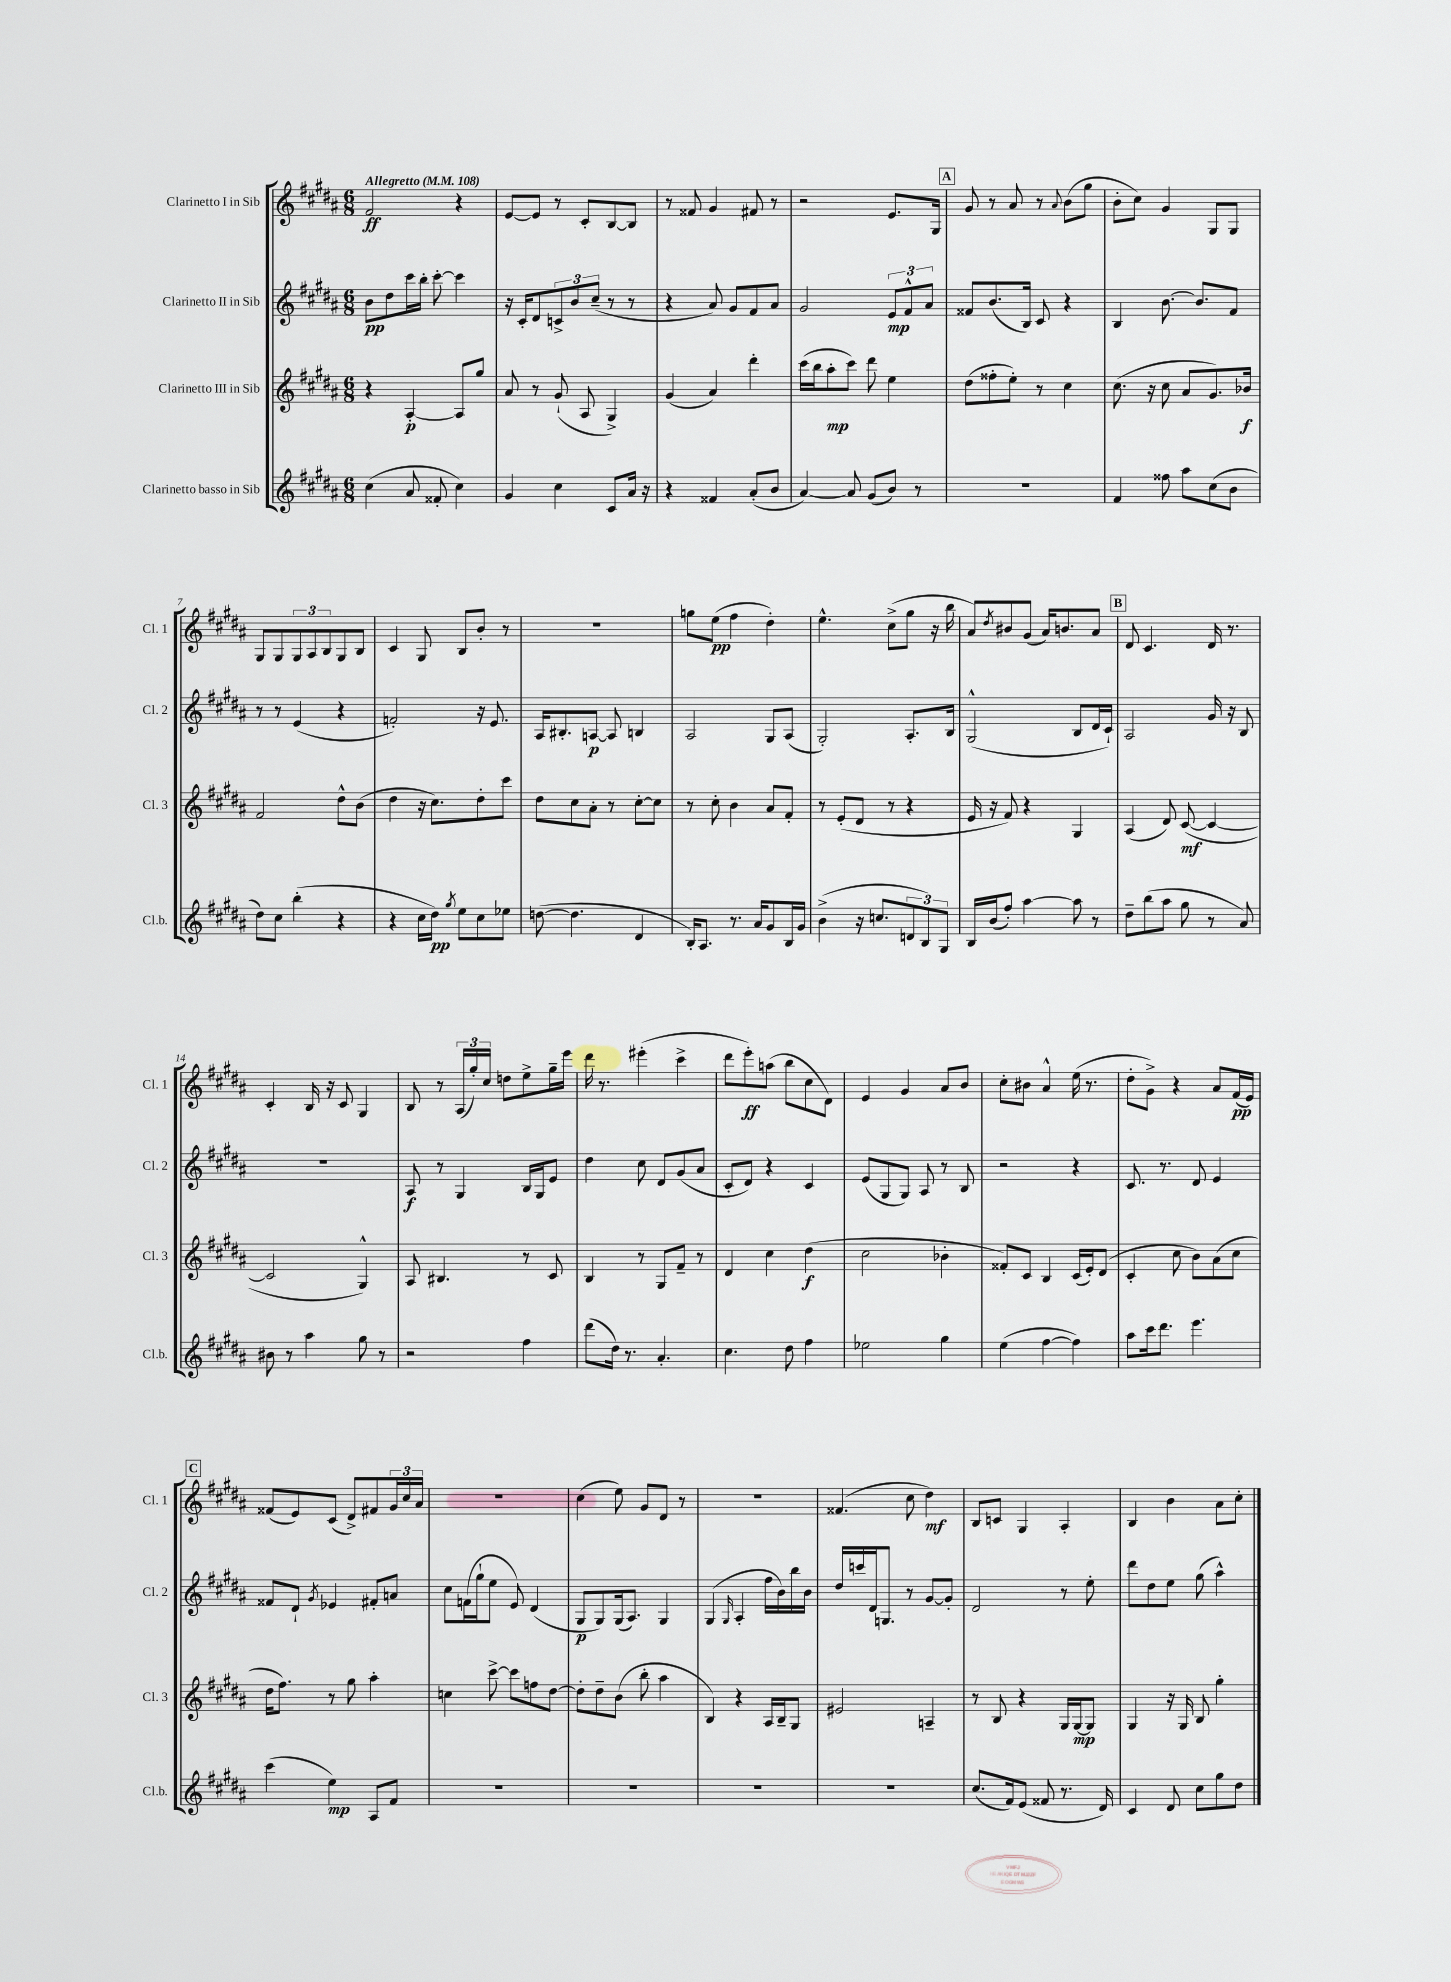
<<
\new StaffGroup <<
\new Staff = "s0" \with { instrumentName = "Clarinetto I in Sib" shortInstrumentName = "Cl. 1" } {
    \clef treble \key b \major \numericTimeSignature \time 6/8 \tempo "Allegretto" 4 = 108
    fis'2\ff r4 |
    e'8~ e'8 r8 cis'8-. b8~ b8 |
    r8 fisis'8 gis'4 fis'8 r8 |
    r2 e'8. gis16 |
    \mark \markup { \box "A" } gis'8 r8 ais'8 r8 \appoggiatura { ais'8 } b'8( gis''8 |
    b'8-. cis''8) gis'4 gis8 gis8 |
    gis8 gis8 \tuplet 3/2 { gis8 ais8 b8 } gis8 b8 |
    cis'4 gis8 b8 b'8-. r8 |
    R2. |
    g''8 e''8\pp( fis''4 dis''4-.) |
    e''4.-^ cis''8->( gis''8 r16 b''16 |
    ais'8) \acciaccatura { dis''8 } bis'8 gis'8( ais'16) b'8. ais'8 |
    \mark \markup { \box "B" } dis'8 cis'4. dis'16 r8. |
    cis'4-. b16 r16 cis'8 gis4 |
    b8 r8 \tuplet 3/2 { ais16( gis''16-.) cis''16 } d''8 e''8-> gis''16-- e'''16 |
    dis'''16 r8. eis'''4-.( cis'''4-> |
    dis'''8 e'''8-.\ff) a''8( b''8 cis''8 dis'8) |
    e'4 gis'4 ais'8 b'8 |
    cis''8-. bis'8 ais'4-^ e''16( r8. |
    dis''8-. gis'8->) r4 ais'8 fis'16\pp( e'16) |
    \mark \markup { \box "C" } fisis'8( e'8) cis'8( dis'8->) fis'8 \tuplet 3/2 { gis'16 cis''16 ais'16 } |
    R2. |
    cis''4( e''8) gis'8 dis'8 r8 |
    R2. |
    fisis'4.( cis''8 dis''4\mf) |
    b8 c'8 gis4 ais4-. |
    b4 b'4 ais'8 cis''8-. \bar "|." |
}
\new Staff = "s1" \with { instrumentName = "Clarinetto II in Sib" shortInstrumentName = "Cl. 2" } {
    \clef treble \key b \major \numericTimeSignature \time 6/8
    b'8\pp dis''8 cis'''16 b''16-. cis'''8~-. cis'''4 |
    r16 cis'16-. dis'8 \tuplet 3/2 { c'8-> b'8 cis''8--( } r8 r8 |
    r4 ais'8) gis'8 fis'8 ais'8 |
    gis'2 \tuplet 3/2 { e'8\mp fis'8-^ ais'8 } |
    \mark \markup { \box "A" } fisis'8 b'8.( b16) cis'8 r4 |
    b4 b'8.~ b'8. fis'8 |
    r8 r8 e'4( r4 |
    f'2-.) r16 e'8. |
    ais16 bis8.-. a8~\p a8 b4 |
    ais2 gis8 ais8( |
    gis2-.) ais8.-. b16 |
    gis2-^( b8 dis'16 cis'16-!) |
    \mark \markup { \box "B" } ais2 gis'16 r16 b8 |
    R2. |
    ais8\f r8 gis4 b16 gis16 e'8 |
    dis''4 cis''8 dis'8 gis'8( ais'8 |
    cis'8-. dis'8) r4 cis'4 |
    e'8( gis8 gis8) ais8 r8 b8 |
    r2 r4 |
    cis'8. r8. dis'8 e'4 |
    \mark \markup { \box "C" } fisis'8 dis'8-! \acciaccatura { gis'8 } ees'4 fis'8-. a'8 |
    cis''8 f'16( gis''16-! e''8 e'8) dis'4( |
    gis8\p gis8) gis16( ais8.) gis4 |
    gis4( \grace { gis16 } ais4-. fis''16 b'16) b''16 b'16 |
    dis''16 c'''16 dis'16 g8. r8 gis'8~ gis'8-. |
    dis'2 r8 e''8-. |
    dis'''8 dis''8 e''8 gis''8( ais''4-^) \bar "|." |
}
\new Staff = "s2" \with { instrumentName = "Clarinetto III in Sib" shortInstrumentName = "Cl. 3" } {
    \clef treble \key b \major \numericTimeSignature \time 6/8
    r4 ais4~-.\p ais8 gis''8 |
    ais'8 r8 gis'8-!( ais8 gis4->) |
    gis'4( ais'4) dis'''4-. |
    cis'''16( b''16 ais''8-.\mp cis'''8) dis'''8 e''4 |
    \mark \markup { \box "A" } dis''8( fisis''8-. e''8-.) r8 cis''4 |
    cis''8.( r16 cis''8 ais'8 gis'8.) bes'16\f |
    fis'2 dis''8-^ b'8( |
    dis''4 r16 cis''8.) dis''8-. cis'''8 |
    dis''8 cis''8 ais'8-. r8 cis''8~-. cis''8 |
    r8 cis''8-. b'4 ais'8 fis'8-. |
    r8 e'8-.( dis'8 r8 r4 |
    e'16 r16 fis'8) r4 gis4 |
    \mark \markup { \box "B" } ais4( dis'8) cis'8~\mf( cis'4~ |
    cis'2 gis4-^) |
    ais8 bis4. r8 cis'8 |
    b4 r8 gis8 fis'8-- r8 |
    dis'4 cis''4 dis''4\f( |
    cis''2 bes'4-. |
    fisis'8-.) cis'8 b4 cis'16( e'16-.) dis'8( |
    cis'4-. cis''8 b'8) ais'8( cis''8 |
    \mark \markup { \box "C" } dis''16 fis''8.) r8 gis''8 ais''4-. |
    c''4 cis'''8~-> cis'''8 f''8 dis''8~ |
    dis''8-. dis''8-- b'8( b''8-. ais''4 |
    b4) r4 ais16 b16-- gis8 |
    eis'2 a4-- |
    r8 b8 r4 gis16 gis16~\mp gis8 |
    gis4 r16 gis16 b8 gis''4-. \bar "|." |
}
\new Staff = "s3" \with { instrumentName = "Clarinetto basso in Sib" shortInstrumentName = "Cl.b." } {
    \clef treble \key b \major \numericTimeSignature \time 6/8
    cis''4( ais'8 fisis'8-. cis''4) |
    gis'4 cis''4 cis'8 ais'16 r16 |
    r4 fisis'4 ais'8-.( b'8 |
    ais'4~) ais'8 gis'8( b'8) r8 |
    \mark \markup { \box "A" } R2. |
    fis'4 fisis''8 ais''8 cis''8( b'8 |
    dis''8) cis''8 b''4-.( r4 |
    r4 cis''16 dis''16\pp) \acciaccatura { gis''8 } e''8 cis''8 ees''8 |
    d''8~( d''4. dis'4 |
    b16-.) ais8. r8. ais'16 gis'8 b16 gis'16 |
    b'4->( r16 c''8. \tuplet 3/2 { d'8 b8) gis8 } |
    b16 b'16( fis''8-.) ais''4~ ais''8 r8 |
    \mark \markup { \box "B" } dis''8-- b''8( ais''8 gis''8 r8 ais'8) |
    bis'8 r8 ais''4 gis''8 r8 |
    r2 fis''4 |
    dis'''8( dis''16) r8. ais'4.-. |
    cis''4. dis''8 fis''4 |
    ees''2 gis''4 |
    e''4( fis''4~ fis''4) |
    ais''8 cis'''16 dis'''8. e'''4. |
    \mark \markup { \box "C" } cis'''4( e''4\mp) ais8 fis'8 |
    R2. |
    R2. |
    R2. |
    R2. |
    cis''8.( fis'16) e'8( fisis'8 r8. dis'16) |
    cis'4 dis'8 cis''8 gis''8 dis''8 \bar "|." |
}
>>
>>
